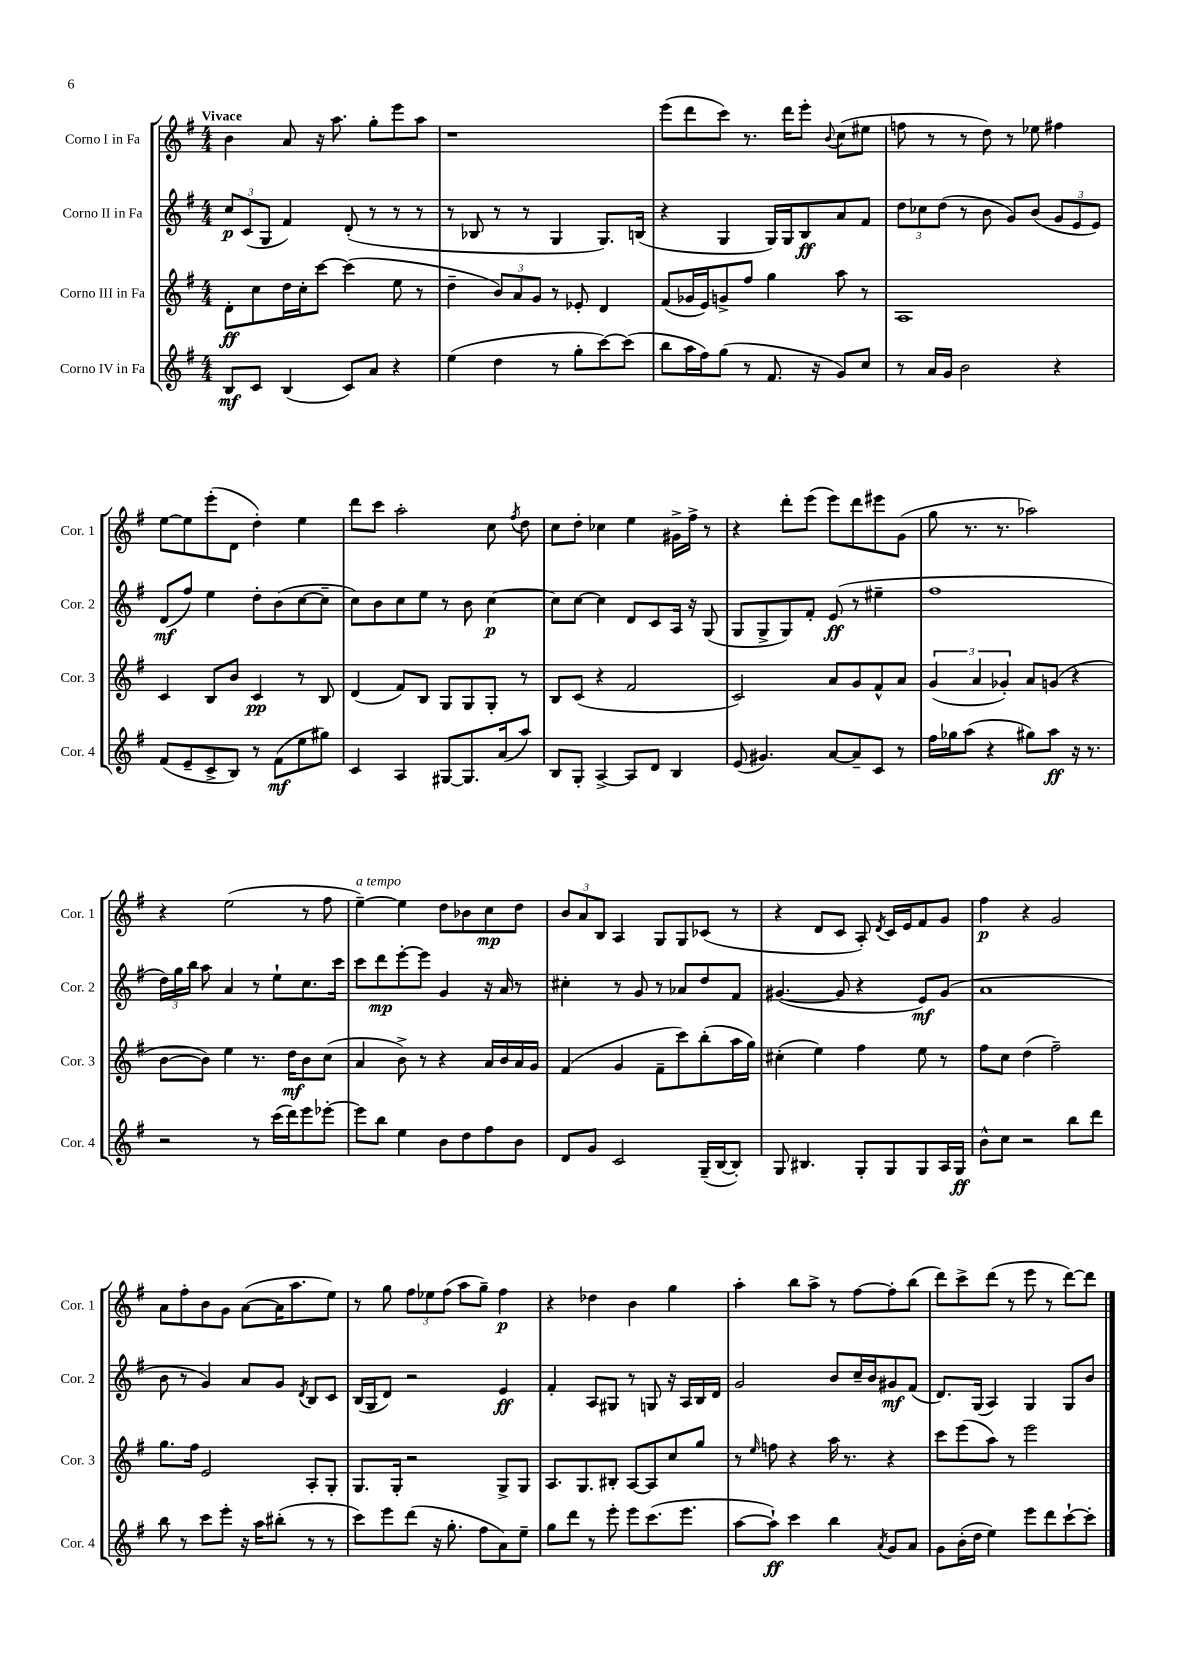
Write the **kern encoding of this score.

**kern	**dynam	**kern	**dynam	**kern	**dynam	**kern	**dynam
*part4	*part4	*part3	*part3	*part2	*part2	*part1	*part1
*staff4	*staff4	*staff3	*staff3	*staff2	*staff2	*staff1	*staff1
*I"Corno IV in Fa	*	*I"Corno III in Fa	*	*I"Corno II in Fa	*	*I"Corno I in Fa	*
*I'Cor. 4	*	*I'Cor. 3	*	*I'Cor. 2	*	*I'Cor. 1	*
*clefG2	*	*clefG2	*	*clefG2	*	*clefG2	*
*k[f#]	*	*k[f#]	*	*k[f#]	*	*k[f#]	*
*M4/4	*	*M4/4	*	*M4/4	*	*M4/4	*
=1	=1	=1	=1	=1	=1	=1	=1
!	!	!	!	!	!	!LO:TX:a:B:t=Vivace	!
8B/L	mf	8d'\L	ff	12cc/L	p	4b\	.
.	.	.	.	(12c/	.	.	.
8c/J	.	8cc\	.	.	.	.	.
.	.	.	.	12G/J	.	.	.
(4B/	.	16dd\L	.	4f#/)	.	8a/	.
.	.	16cc'\J	.	.	.	.	.
.	.	[8ccc\J	.	.	.	16r	.
.	.	.	.	.	.	8.aa\	.
8c/L)	.	(4ccc\]	.	(8d'/	.	.	.
8a/J	.	.	.	8r	.	8gg'\L	.
4r	.	8ee\	.	8r	.	8eee\	.
.	.	8r	.	8r	.	8aa\J	.
=2	=2	=2	=2	=2	=2	=2	=2
(4ee\	.	4dd~\	.	8r	.	1r	.
.	.	.	.	8B-X/	.	.	.
4dd\	.	12b/L)	.	8r	.	.	.
.	.	12a/	.	.	.	.	.
.	.	.	.	8r	.	.	.
.	.	12g/J	.	.	.	.	.
8r	.	8r	.	4G/	.	.	.
8gg'\L	.	8e-X'/	.	.	.	.	.
[8ccc\)	.	4d/	.	8.G/L)	.	.	.
(8ccc\J]	.	.	.	.	.	.	.
.	.	.	.	(16Bn/Jk	.	.	.
=3	=3	=3	=3	=3	=3	=3	=3
8bb\L	.	(8f#/L	.	4r	.	(8eee\L	.
16aa\L	.	16g-X/L	.	.	.	8ddd\	.
16ff#\J)	.	16e/J)	.	.	.	.	.
(8gg\J	.	8gn^/	.	4G/	.	8ccc\J)	.
8r	.	8ff#/J	.	.	.	8.r	.
8.f#/	.	4gg\	.	16G/LL)	.	.	.
.	.	.	.	16G/J	.	16ddd\KL	.
.	.	.	.	8B/	ff	8eee'\J	.
16r	.	.	.	.	.	.	.
.	.	.	.	.	.	8qqb/	.
8g/L)	.	8aa\	.	8a/	.	(8cc\L	.
8cc/J	.	8r	.	8f#/J	.	8ee#X\J	.
=4	=4	=4	=4	=4	=4	=4	=4
8r	.	1A	.	12dd\L	.	8ffn\	.
.	.	.	.	12cc-X\	.	.	.
16a/LL	.	.	.	.	.	8r	.
.	.	.	.	(12dd\J	.	.	.
16g/JJ	.	.	.	.	.	.	.
2b\	.	.	.	8r	.	8r	.
.	.	.	.	8b\	.	8dd\)	.
.	.	.	.	8g/L)	.	8r	.
.	.	.	.	(8b/J	.	8ee-X\	.
4r	.	.	.	12g/L	.	4ff#X\	.
.	.	.	.	12e/	.	.	.
.	.	.	.	12e/J)	.	.	.
!!LO:LB:g=z
=5	=5	=5	=5	=5	=5	=5	=5
(8f#/L	.	4c/	.	(8d/L	mf	[8ee\L	.
8e~/	.	.	.	8ff#/J)	.	8ee\]	.
8c^/	.	8B/L	.	4ee\	.	(8eee'\	.
8B/J)	.	8b/J	.	.	.	8d\J	.
8r	.	4c/	pp	8dd'\L	.	4dd'\)	.
(8f#\L	mf	.	.	(8b\	.	.	.
8ee\	.	8r	.	[8cc\	.	4ee\	.
8gg#X\J)	.	8B/	.	8cc~\J]	.	.	.
=6	=6	=6	=6	=6	=6	=6	=6
4c/	.	(4d/	.	8cc\L)	.	8ddd\L	.
.	.	.	.	8b\	.	8ccc\J	.
4A/	.	8f#/L)	.	8cc\	.	2aa'\	.
.	.	8B/J	.	8ee\J	.	.	.
[8G#X/L	.	8G/L	.	8r	.	.	.
8.G#/]	.	8G/	.	8b\	.	.	.
.	.	8G'/J	.	[4cc\	p	8cc\	.
(16a/k	.	.	.	.	.	.	.
.	.	.	.	.	.	8qff#/	.
8aa/J)	.	8r	.	.	.	8dd\	.
=7	=7	=7	=7	=7	=7	=7	=7
8B/L	.	8B/L	.	8cc\L]	.	8cc\L	.
8G'/J	.	(8c/J	.	[8cc\J	.	8dd'\J	.
[4A^/	.	4r	.	4cc\]	.	4cc-X\	.
8A/L]	.	2f#/	.	8d/L	.	4ee\	.
8d/J	.	.	.	8c/	.	.	.
4B/	.	.	.	16A/Jk	.	16g#X^\LL	.
.	.	.	.	16r	.	16ff#^\JJ	.
.	.	.	.	(8G/	.	8r	.
=8	=8	=8	=8	=8	=8	=8	=8
(8e/	.	2c/)	.	8G/L	.	4r	.
4.g#X/)	.	.	.	8G^/	.	.	.
.	.	.	.	8G/)	.	8ddd'\L	.
.	.	.	.	8f#'/J	.	(8eee\J	.
[8a/L	.	8a/L	.	(8e/	ff	8eee\L)	.
8a~/]	.	8g/	.	8r	.	8ddd\	.
8c/J	.	8f#^^/	.	4ee#X~\	.	8eee#X\	.
8r	.	8a/J	.	.	.	(8g\J	.
=9	=9	=9	=9	=9	=9	=9	=9
16ff#\LL	.	(6g/	.	1ff#	.	8gg\	.
16gg-X\J	.	.	.	.	.	.	.
(8aa\J	.	.	.	.	.	8.r	.
.	.	6a/	.	.	.	.	.
4r	.	.	.	.	.	.	.
.	.	.	.	.	.	8.r	.
.	.	6g-X'/)	.	.	.	.	.
8gg#X\L)	.	8a/L	.	.	.	2aa-X\)	.
8aa\J	ff	(8gn/J	.	.	.	.	.
16r	.	4r	.	.	.	.	.
8.r	.	.	.	.	.	.	.
!!LO:LB:g=z
=10	=10	=10	=10	=10	=10	=10	=10
2r	.	[8b\L	.	24dd\LL)	.	4r	.
.	.	.	.	24gg\	.	.	.
.	.	.	.	24bb\JJ	.	.	.
.	.	8b\J])	.	8aa\	.	.	.
.	.	4ee\	.	4a/	.	(2ee\	.
8r	.	8.r	.	8r	.	.	.
(16ccc\LL	.	.	.	8ee`\L	.	.	.
16ddd\J)	.	16dd\KL	mf	.	.	.	.
8eee\	.	8b\	.	8.cc\	.	8r	.
[8eee-X'\J	.	(8cc\J	.	.	.	8ff#\	.
.	.	.	.	16ccc\Jk	.	.	.
=11	=11	=11	=11	=11	=11	=11	=11
!	!	!	!	!	!	!LO:TX:a:i:t=a tempo	!
8eee-\L]	.	4a/	.	8ccc\L	.	[4ee~\)	.
8bb\J	.	.	.	8ddd\	mp	.	.
4ee\	.	8b^\)	.	[8eee'\	.	4ee\]	.
.	.	8r	.	8eee\J]	.	.	.
8b\L	.	4r	.	4g/	.	8dd\L	.
8dd\	.	.	.	.	.	8b-X\	.
8ff#\	.	16a/LL	.	16r	.	8cc\	mp
.	.	16b/	.	16a/	.	.	.
8b\J	.	16a/	.	8r	.	8dd\J	.
.	.	16g/JJ	.	.	.	.	.
=12	=12	=12	=12	=12	=12	=12	=12
8d/L	.	(4f#/	.	4cc#X'\	.	12b/L	.
.	.	.	.	.	.	12a/	.
8g/J	.	.	.	.	.	.	.
.	.	.	.	.	.	12B/J	.
2c/	.	4g/	.	8r	.	4A/	.
.	.	.	.	8g/	.	.	.
.	.	8f#~\L	.	8r	.	8G/L	.
.	.	8ccc\)	.	8a-X/L	.	8G/	.
(16G~/LL	.	(8bb'\	.	8dd/	.	(8c-X/J	.
[16B/J	.	.	.	.	.	.	.
8B'/J])	.	16aa\L	.	8f#/J	.	8r	.
.	.	16gg\JJ)	.	.	.	.	.
=13	=13	=13	=13	=13	=13	=13	=13
8G/	.	(4cc#X'\	.	([4.g#X/	.	4r	.
4.B#X/	.	.	.	.	.	.	.
.	.	4ee\)	.	.	.	8d/L	.
.	.	.	.	8g#/]	.	8c/J	.
8G'/L	.	4ff#\	.	4r	.	8A'/)	.
.	.	.	.	.	.	8qd/	.
8G/	.	.	.	.	.	16c/LL	.
.	.	.	.	.	.	16e/J	.
8G/	.	8ee\	.	8e/L)	mf	8f#/	.
16A/L	.	8r	.	(8g#/J	.	8g/J	.
16G/JJ	ff	.	.	.	.	.	.
=14	=14	=14	=14	=14	=14	=14	=14
8b^^\L	.	8ff#\L	.	1a	.	4ff#\	p
8cc\J	.	8cc\J	.	.	.	.	.
2r	.	(4dd\	.	.	.	4r	.
.	.	2ff#~\)	.	.	.	2g/	.
8bb\L	.	.	.	.	.	.	.
8ddd\J	.	.	.	.	.	.	.
!!LO:LB:g=z
=15	=15	=15	=15	=15	=15	=15	=15
8bb\	.	8.gg\L	.	8b\	.	8a\L	.
8r	.	.	.	8r	.	8ff#'\	.
.	.	16ff#\Jk	.	.	.	.	.
8ccc\L	.	2e/	.	4g/)	.	8b\	.
8eee'\J	.	.	.	.	.	8g\J	.
16r	.	.	.	8a/L	.	([8a\L	.
16aa\KL	.	.	.	.	.	.	.
(8bb#X'\J	.	.	.	8g/J	.	16a\K]	.
.	.	.	.	.	.	8.aa\	.
.	.	.	.	8qd/	.	.	.
8r	.	8A'/L	.	8B/L	.	.	.
8r	.	8G'/J	.	8c/J	.	8ee\J)	.
=16	=16	=16	=16	=16	=16	=16	=16
8ccc\L)	.	8.G/L	.	(16B/LL	.	8r	.
.	.	.	.	16G/J	.	.	.
8eee\	.	.	.	8d/J)	.	8gg\	.
.	.	16G'/Jk	.	.	.	.	.
(8ddd\J	.	2r	.	2r	.	12ff#\L	.
.	.	.	.	.	.	12ee-X\	.
16r	.	.	.	.	.	.	.
.	.	.	.	.	.	(12ff#\J	.
8.gg'\	.	.	.	.	.	.	.
.	.	.	.	.	.	8aa\L	.
8ff#\L	.	.	.	.	.	8gg~\J)	.
8a\)	.	8G^/L	.	4e/	ff	4ff#\	p
8ee~\J	.	8G/J	.	.	.	.	.
=17	=17	=17	=17	=17	=17	=17	=17
8gg\L	.	8.A/L	.	4f#'/	.	4r	.
8ddd\J	.	.	.	.	.	.	.
.	.	8.G/	.	.	.	.	.
8r	.	.	.	8A/L	.	4dd-X\	.
8eee'\	.	8B#X'/J	.	8G#X/J	.	.	.
8eee\L	.	[8A/L	.	8r	.	4b\	.
(8.ccc\	.	8A/]	.	8Gn/	.	.	.
.	.	8cc/	.	16r	.	4gg\	.
8.eee\J	.	.	.	16A/LL	.	.	.
.	.	8gg/J	.	16B/	.	.	.
.	.	.	.	16d/JJ	.	.	.
=18	=18	=18	=18	=18	=18	=18	=18
[8aa\L	.	8r	.	2g/	.	4aa'\	.
.	.	16qqee/	.	.	.	.	.
8aa`\J])	ff	8ffn\	.	.	.	.	.
4ccc\	.	4r	.	.	.	8bb\L	.
.	.	.	.	.	.	8aa^\J	.
4bb\	.	16aa\	.	8b/L	.	8r	.
.	.	8.r	.	.	.	.	.
.	.	.	.	16cc~/L	.	[8ff#\L	.
.	.	.	.	16b/J	.	.	.
8qa/	.	.	.	.	.	.	.
8g/L	.	4r	.	8g#X/	mf	8ff#'\]	.
8a/J	.	.	.	(8f#/J	.	(8bb\J	.
=19	=19	=19	=19	=19	=19	=19	=19
8g\L	.	8ccc\L	.	8.d/L)	.	8ddd\L)	.
(16b'\L	.	(8eee\	.	.	.	8ccc^\	.
16dd\JJ	.	.	.	(16G/Jk	.	.	.
4ee\)	.	8aa\J)	.	4A/)	.	(8ddd\J	.
.	.	8r	.	.	.	8r	.
8eee\L	.	2eee\	.	4G/	.	8eee\	.
8ddd\	.	.	.	.	.	8r	.
[8ccc`\	.	.	.	8G/L	.	[8ddd\L)	.
8ccc'\J]	.	.	.	8b/J	.	8ddd\J]	.
==	==	==	==	==	==	==	==
*-	*-	*-	*-	*-	*-	*-	*-
